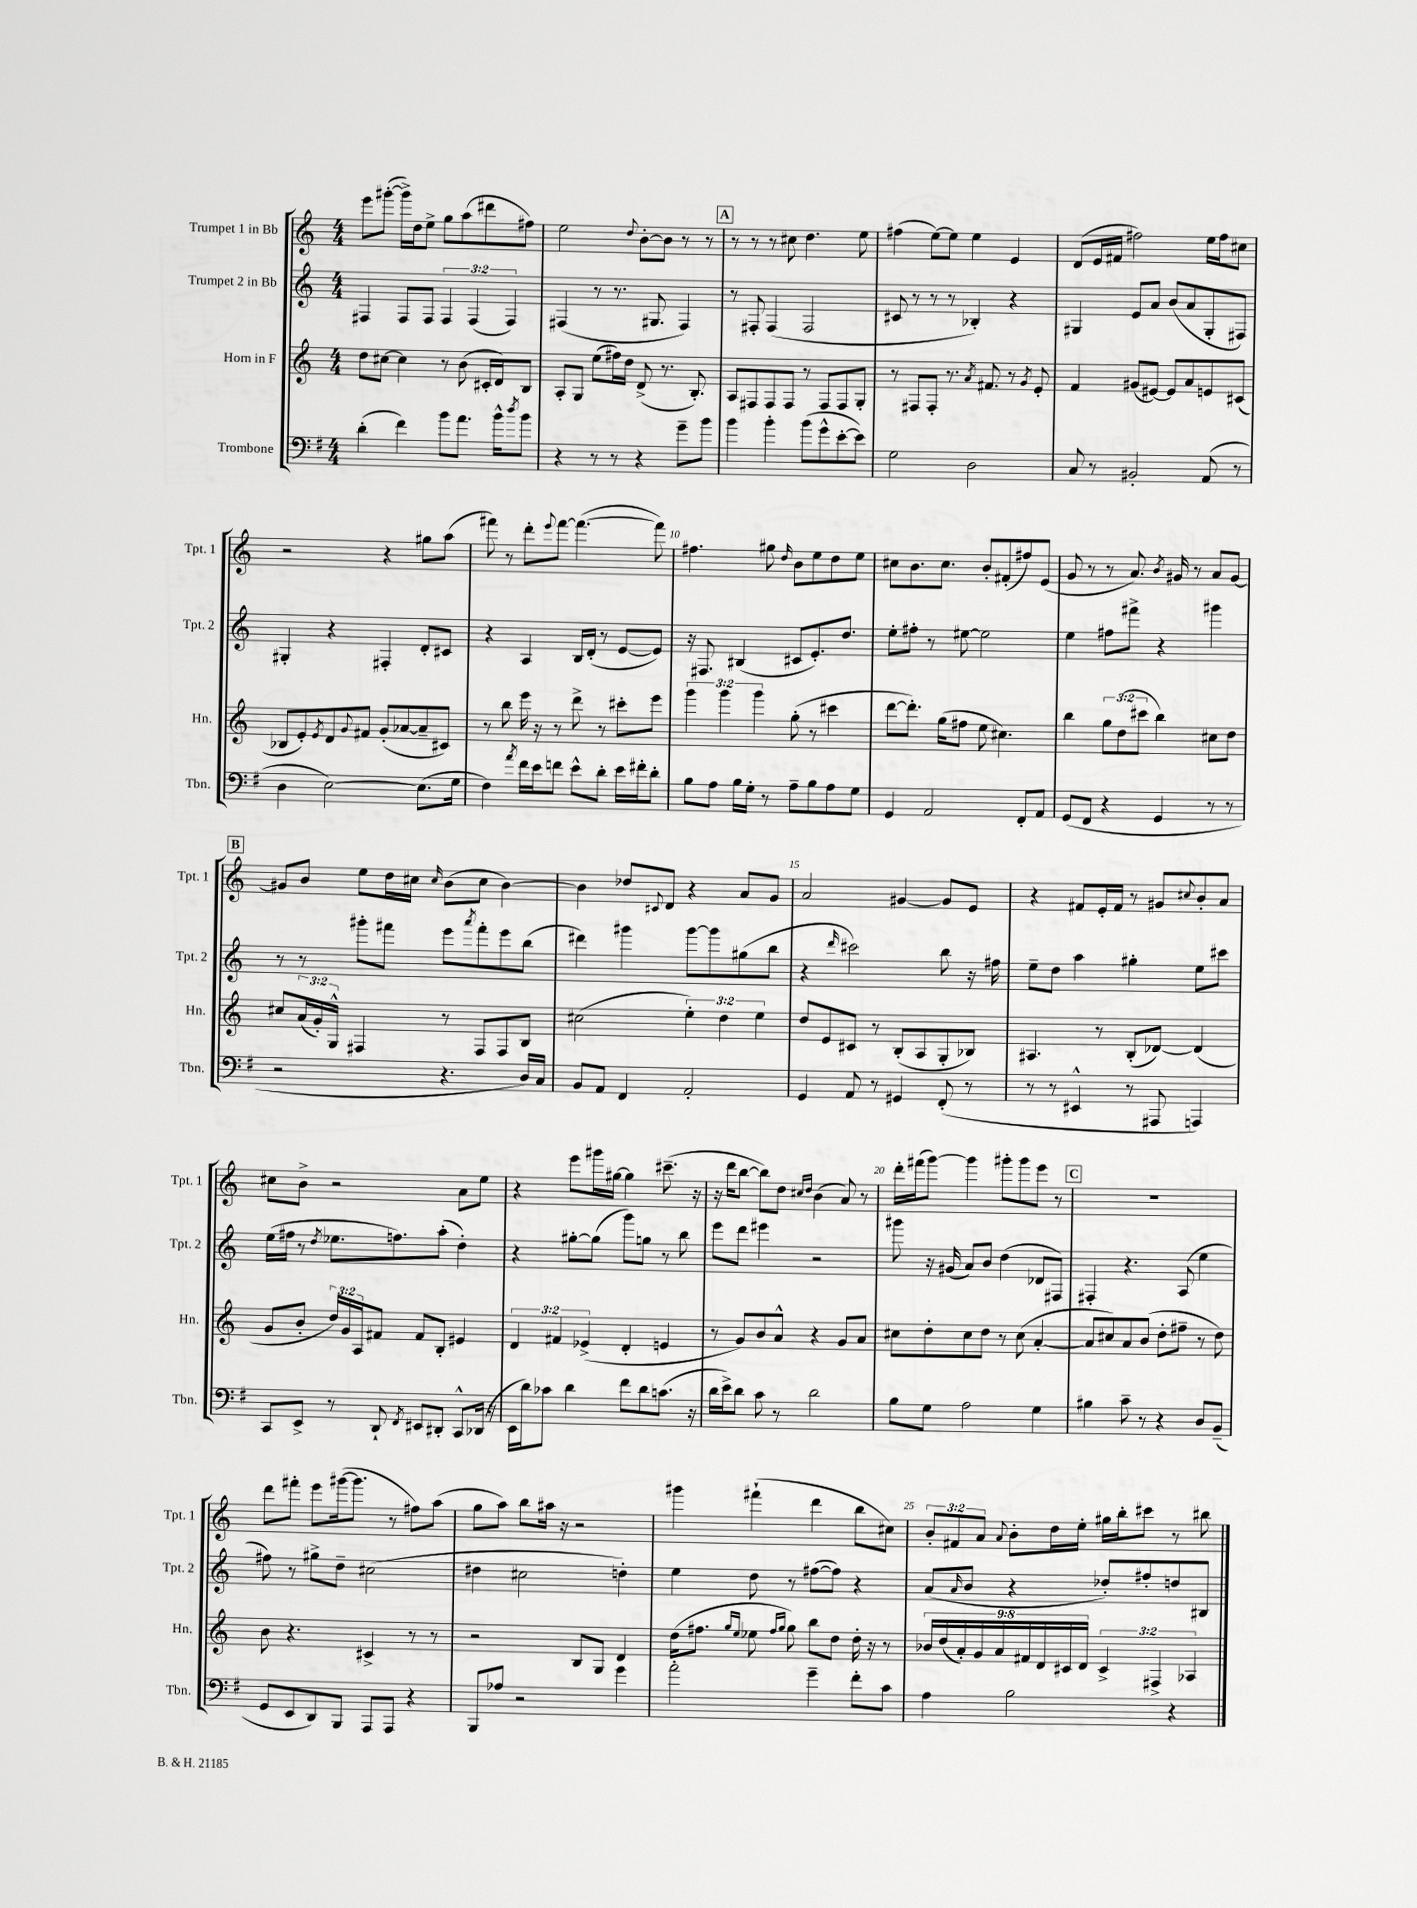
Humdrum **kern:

**kern	**kern	**kern	**kern
*staff4	*staff3	*staff2	*staff1
*clefF4	*clefG2	*clefG2	*clefG2
*k[f#]	*k[]	*k[]	*k[]
*M4/4	*M4/4	*M4/4	*M4/4
(4d'\	8dd\L	4F#/	8eee\L
.	[8cc#\J	.	([8ggg#'\J
4f#\)	4cc#\]	8F#/L	16ggg#^\]LL)
.	.	.	16dd\J
.	.	8F#/J	8ee^\J
8b\L	8r	6F#/	8gg\L
8.a\J	(8b\	.	(8aa\
.	.	(6F#/	.
.	16c#'/LL	.	8ddd#\
16b^^\LK	16d/J)	.	.
.	.	6F#/)	.
8qdd/	.	.	.
8b\J	8B/J	.	8ff#\J)
=	=	=	=
4r	8A'/L	(4F#/	2ee\
.	8G/J	.	.
8r	(8ee\L	8r	.
8r	16ff#\L)	8.r	.
.	16dd\JJ	.	.
.	.	.	8qqdd/
4r	(8d^/	.	[8b'\L
.	.	8.G#/	.
.	8.r	.	8b\]J
8g~\L	.	4F#/)	8r
.	8.B'/)	.	.
8b\J	.	.	8r
=	=	=	=
4b\	8A/L	8r	8r
.	8F#/	8F#'/	8r
4b'\	8F#/	(4F#/	8r
.	8F#/J	.	8cc#\
(8b\L	8r	2F#/	4.dd\
8g^^\	8F#/L	.	.
[8e'\	8F#/	.	.
8e\]J)	8G'/J	.	8ee\
=	=	=	=
2G\	8r	8c#/	(4ff#\
.	8F#/L	8r	.
.	8F#'/J	8r	[8ee\L)
.	8.r	8r	8ee\]J
2D\	.	4B-'/)	4ee\
.	8qa/	.	.
.	8.f#/	.	.
.	8r	4r	4e/
.	8qg/	.	.
.	8e'/	.	.
=	=	=	=
8C/	4f/	4G#/	(8d/L
8r	.	.	16e/L
.	.	.	16f#/JJ
2BB#'/	(8g#/L	8e/L	2ff#\)
.	[8e#/J)	8a/J	.
.	8e#/]L	(8b/L	.
.	8a/	8a/	.
(8AA/	8e/	8G#'/	16ee\LL
.	.	.	16ff#\J
8r	(8c#/J	8F#/J)	8cc#\J
=	=	=	=
4D\	8B-/L	4G#'/	2r
.	8e'/)	.	.
.	8qe/	.	.
[2E\)	8d/	4r	.
.	8qqg/	.	.
.	8f#/J	.	.
.	(8g'/L	4F#'/	4r
.	[8a-/	.	.
(8.E\]L	8a-~/]	8d'/L	8gg#\L
.	8c#/J)	8c#/J	(8aa\J
16G\Jk	.	.	.
=	=	=	=
4F#\)	8r	4r	8fff#\)
.	8bb\	.	8r
8qa/	.	.	.
16f#\LL	16eee\	4A/	8ddd'\L
16e\J	16r	.	.
.	.	.	8qqeee/
8f\J	8r	.	[8fff#\J
8e^^\L	8ddd^\	16B/LL	(4.fff#\_
.	.	(16d'/JJ	.
8d'\J	8r	8r	.
16e\LL	8ccc#'\L	[8e/L	.
16f#'\J	.	.	.
8d'\J	8eee\J	8e/]J)	8fff#\])
=	=	=	=
8B\L	6ggg\	16r	4.ff#\
.	.	8.F#/	.
8A\J	.	.	.
.	6ggg\	.	.
16B\LL	.	(4B#/	.
16G'\JJ	.	.	.
.	6ggg\	.	.
8r	.	.	8gg#\
.	.	.	16qqdd/
8A~\L	(8gg'\	8c#/L	8b\L
8B\	8r	8.e'/)	8ee\
8A\	4ccc#\	.	8dd\
.	.	8.dd/J	.
8G\J	.	.	8ee\J
=	=	=	=
4GG/	[8ddd\L	8ee'\L	8cc#\L
.	8.ddd'\]J)	8ff#'\J	8.b\
2AA/	.	8r	.
.	(16gg\LK	.	8.cc#\J
.	8ff#\J	[8ee#\	.
.	8ee\	2ee#\]	8b'/L
.	4.cc#\)	.	(8f#'/
8FF#'/L	.	.	8ff#/)
8AA/J	.	.	(8e/J
=	=	=	=
(8GG/L	4bb\	4ee\	8g/
8FF#/J	.	.	8r
4r	12gg\L	8ff#\L	8r
.	(12dd\	.	.
.	.	8fff#^\J	8.a/)
.	12ccc#\J	.	.
4GG/	4bb\)	4r	.
.	.	.	8qb/
.	.	.	16g#/
.	.	.	8r
8r	8cc#\L	4ggg#\	8a/L
8r	8dd\J	.	[8g#/J
=	=	=	=
2r	8cc#/L	8r	8g#/]L
.	(24a/L	8r	8b/J
.	24g'/)	.	.
.	24G^^/JJ	.	.
.	4F#/	8ggg#'\L	8ee\L
.	.	8fff#\J	16dd\L
.	.	.	16cc#\JJ
.	.	.	16qqcc#/
4.r	8r	8eee\L	(8b\L
.	.	8qaaa/	.
.	8F#/L	8fff#'\	8cc#\J
.	8F#/	8eee\	[4b\)
16D/LL)	8B/J	(8bb\J	.
16C/JJ	.	.	.
=	=	=	=
8BB/L	(2cc#\	4ddd#\)	4b\]
8AA/J	.	.	.
4FF#/	.	4ggg#\	8dd-/L
.	.	.	8qqc#/
.	.	.	8d/J
2AA'/	6ee'\)	[8ggg#\L	4r
.	.	8ggg#\]	.
.	6dd\	.	.
.	.	(8gg#\	8a/L
.	6ee\	.	.
.	.	8bb\J	8g/J
=	=	=	=
4GG/	8dd/L	4r	2a/
.	8e/	.	.
.	.	16qqddd/	.
8AA/	8c#/J	2ccc#\)	.
8r	8r	.	.
4GG#/	(8B'/L	.	[4g#/
.	8A/	.	.
(8FF#'/	8G'/	8bb\	8g#/]L
8r	8B-/J)	16r	8e/J
.	.	16ff#\	.
=	=	=	=
8r	4.A#/	8ee~\L	4r
8r	.	8dd\J	.
4EE#^^/	.	4aa\	8f#/L
.	8r	.	16e'/L
.	.	.	16f#/JJ
8r	(8B'/L	4gg#'\	8r
8AAA#/	[8d-/J)	.	8g#/L
.	.	.	8qqcc#/
4AAA/)	(4d-/]	8ee\L	8b'/
.	.	8ccc#\J	8a/J
=	=	=	=
8CC/L	8g/L	(16ee\LL	8cc#\L
.	.	16ff#\JJ	.
8EE^/J	8b'/J	8r	8b^\J
.	.	8qdd/	.
8r	24dd/LL)	8.ee-\L	2r
.	24g/	.	.
.	24A/J	.	.
8DD`/	8f#/J	.	.
.	.	8.ff\)	.
8qFF#/	.	.	.
8EE#/L	8f#/L	.	.
8DD#'/J	8B'/J	(8aa'\J	.
8CC^^/L	4e#/	4dd'\)	8a\L
(16DD-/Jk	.	.	8ee\J
16r	.	.	.
=	=	=	=
16EE\LL	6d/	4r	4r
16d\J)	.	.	.
8c-\J	.	.	.
.	6f#/	.	.
4d\	.	[8gg#'\L	8eee\L
.	(6e-^/	.	.
.	.	(8gg#\]J	16ggg#\L
.	.	.	[16gg#\JJ
8f#\L	4d'/	8ggg\L)	4gg#\]
8d\	.	8gg\J	.
(8.c\J	4e/	8r	(8.ccc#~\
.	.	8bb\	.
16r	.	.	16r
=	=	=	=
16d\LL	8r	8eee\L	16r
16e^\J)	.	.	16ddd\LK
8d\J	8g/L)	8ddd\J	[8bb\J
8c\	8b/	4eee#\	8bb\]L)
8r	8a^^/J	.	8dd\J
.	.	.	16qqcc#/LL
.	.	.	16qqdd/JJ
2d\	4r	2r	(4b\
.	8g/L	.	8a/)
.	8a/J	.	8r
=	=	=	=
8B\L	8cc#\L	8ggg#\	16ddd'\LL
.	.	.	(16fff#\J
8G\J	8dd'\	16r	[8ggg\J)
.	.	(16g#/	.
2A\	8cc#\	8a/L)	4ggg\]
.	8dd\J	8b/J	.
.	8r	(4dd\	8ggg#'\L
.	(8cc#\	.	8ggg#\
4G\	[4a'/	8d-/L	8eee\J
.	.	8F#/J)	8r
=	=	=	=
4B#\	8a/]L	4F#'/	1r
.	8cc#/)	.	.
8c~\	8a/	4.r	.
8r	(8b/J	.	.
4r	8dd'\L	.	.
.	8ff#~\J	(8A/	.
8D/L	8r	4ee\	.
(8BB~/J	8dd\)	.	.
=	=	=	=
8GG/L	8b\	8ff#\)	8ddd\L
8EE/	4.r	8r	8fff#'\J
8DD/)	.	8gg#^\L	8eee\L
8BBB/J	.	8dd~\J	([16ggg#\k
.	.	.	8.ggg#\]J
8AAA/L	4c#^/	(2cc#\	.
8AAA/J	.	.	8r
4r	8r	.	8ff#\L)
.	8r	.	(8aa\J
=	=	=	=
8BBB/L	2r	4dd#\	8gg\L
8A-/J	.	.	8aa\J)
2r	.	2cc#\	8bb\L
.	.	.	16aa#\Jk
.	.	.	16r
.	8B/L	.	2r
.	8G/J	.	.
4g\	4d/	4dd'\)	.
=	=	=	=
2a'\	(16dd\LK	4ee\	4ggg#\
.	8.ff#\J	.	.
.	16qqgg/LL	.	.
.	16qqee/JJ	.	.
.	8ee-\	8dd\	(4fff#`\
.	16qqff#/LL	.	.
.	16qqgg/JJ	.	.
.	8gg\)	8r	.
4g~\	8bb\L	([8ff#\L	4ddd\
.	8dd\J	8ff#\]J)	.
8f#'\L	16dd'\	4r	8bb\L
.	16r	.	.
8c\J	8r	.	8cc#\J)
=	=	=	=
4A\	18b-/LL	(8a/L	12b'/L
.	(18dd/	.	.
.	.	.	12f#/
.	18a'/)	.	.
.	.	16qqa/	.
.	.	8b/J	.
.	18g/	.	12a/J
.	18a/	.	.
.	.	.	8qqa/
2B\	.	4r	8b'\L
.	18f#/	.	.
.	18d/	.	.
.	.	.	16dd\L
.	18c#/	.	.
.	.	.	16ee'\JJ
.	18d/JJ	.	.
.	6c#^/	8dd-'/L)	16gg#\LL
.	.	.	16bb'\J
.	.	8ff#'/	8ccc#\J
.	6F#^/	.	.
4r	.	8dd/	8r
.	6A-/	.	.
.	.	8B#/J	8bb#\
==	==	==	==
*-	*-	*-	*-
